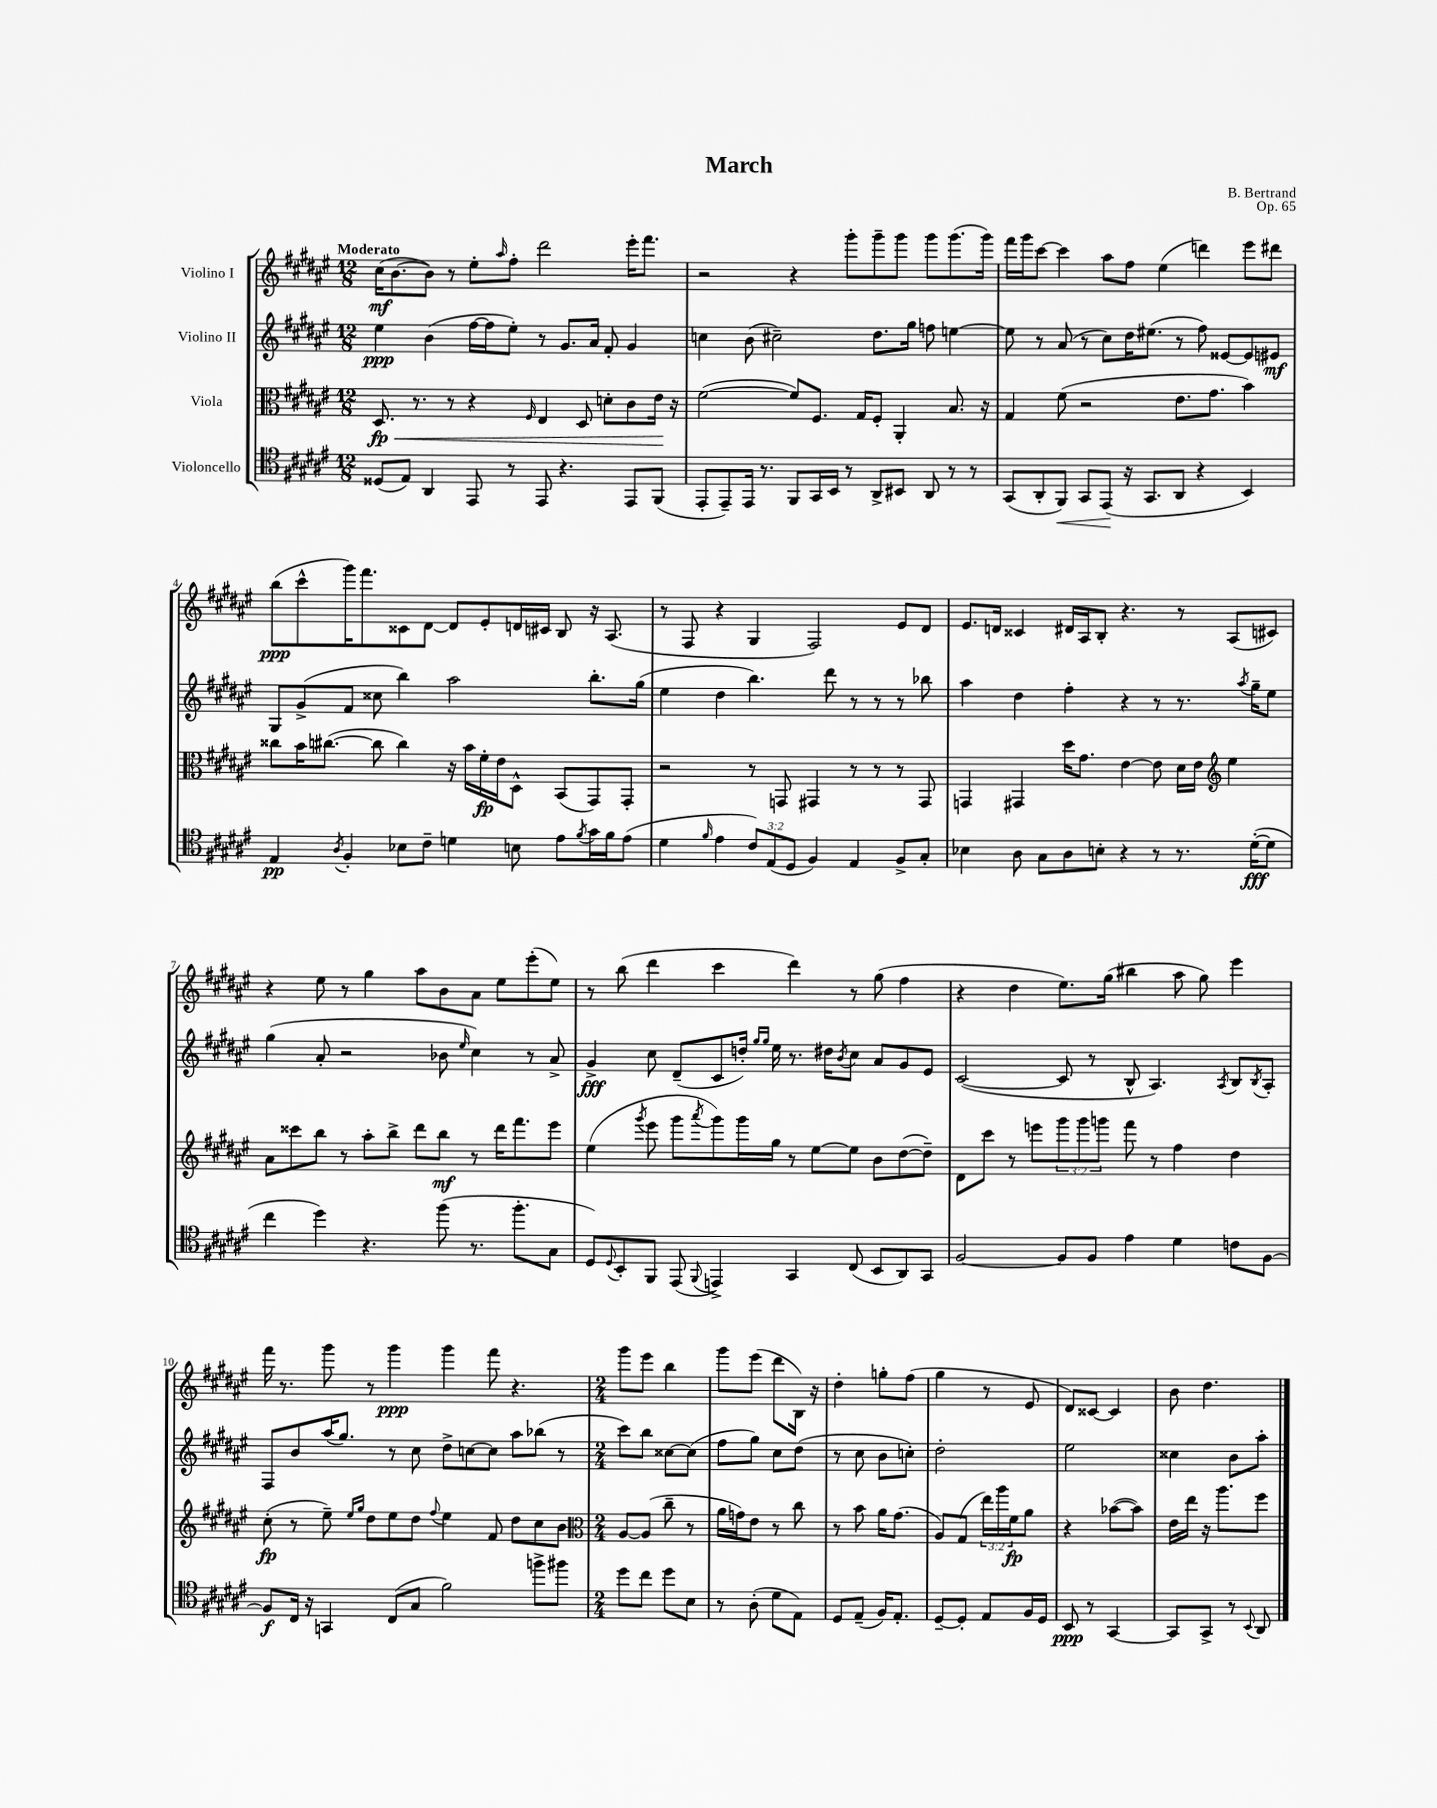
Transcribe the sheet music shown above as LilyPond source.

\header { title = "March" composer = "B. Bertrand" opus = "Op. 65" }
<<
\new StaffGroup <<
\new Staff = "s0" \with { instrumentName = "Violino I" } {
    \clef treble \key fis \major \numericTimeSignature \time 12/8 \tempo "Moderato"
    cis''16\mf( b'8.~ b'8) r8 eis''8-. \grace { ais''16 } fis''8-. dis'''2 eis'''16-. fis'''8. |
    r2 r4 gis'''8-. gis'''8-- gis'''8 gis'''8 gis'''8.( gis'''16) |
    fis'''16 gis'''16 cis'''8~ cis'''4 ais''8 fis''8 eis''4( d'''4) eis'''8 dis'''8 |
    b''8\ppp( cis'''8-^ gis'''16) fis'''8. cisis'8 dis'8~ dis'8 eis'8-. d'16 cis'16 b8 r16 ais8.( |
    r8 fis8 r4 gis4 fis2) eis'8 dis'8 |
    eis'8. d'16 cisis'4 dis'16 ais16 b8-. r4. r8 ais8( cis'8) |
    r4 eis''8 r8 gis''4 ais''8 b'8 ais'8 eis''8 eis'''8-.( eis''8) |
    r8 b''8( dis'''4 cis'''4 dis'''4) r8 gis''8( fis''4 |
    r4 dis''4 eis''8.) gis''16( bis''4 ais''8 gis''8) eis'''4 |
    fis'''16 r8. gis'''8 r8 gis'''4\ppp gis'''4 fis'''8 r4. |
    \numericTimeSignature \time 2/4 gis'''8 eis'''8 b''4 |
    gis'''8 eis'''8( dis'''8 b16) r16 |
    dis''4-. g''8-. fis''8( |
    gis''4 r8 eis'8 |
    dis'8) cisis'8~ cisis'4 |
    b'8 dis''4. \bar "|." |
}
\new Staff = "s1" \with { instrumentName = "Violino II" } {
    \clef treble \key fis \major \numericTimeSignature \time 12/8
    eis''4\ppp b'4( fis''16~ fis''16 eis''8-.) r8 gis'8. ais'16 fis'8-. gis'4 |
    c''4 b'8( cis''2--) dis''8. gis''16 f''8 e''4~ |
    e''8 r8 ais'8( r8 cis''8) dis''16 eis''8.( r8 fis''8) eisis'8~ eisis'8 eis'8\mf |
    gis8 gis'8->( fis'8 cisis''8 b''4) ais''2 b''8.-. gis''16( |
    eis''4 dis''4 b''4.) dis'''8 r8 r8 r8 bes''8 |
    ais''4 dis''4 fis''4-. r4 r8 r8. \acciaccatura { ais''8 } gis''16-- eis''8 |
    gis''4( ais'8-. r2 bes'8 \grace { eis''16 } cis''4) r8 ais'8-> |
    gis'4->\fff cis''8 dis'8--( cis'8 d''16-.) \grace { gis''16 gis''16 } eis''16 r8. dis''16 \acciaccatura { b'8 } cis''8 ais'8 gis'8 eis'8 |
    cis'2~( cis'8 r8 b8-^ ais4.) \acciaccatura { ais8 } b8 \acciaccatura { b8 } ais8-. |
    fis8 b'8 ais''16( gis''8.) r8 cis''8 dis''8-> c''8~ c''8 ais''8 bes''8( r8 |
    \numericTimeSignature \time 2/4 cis'''8) b''8 cisis''8~ cisis''8( |
    fis''8 gis''8) cis''8 dis''8( |
    r8 cis''8 b'8 c''8-.) |
    dis''2-. |
    eis''2 |
    cisis''4 b'8 ais''8-. \bar "|." |
}
\new Staff = "s2" \with { instrumentName = "Viola" } {
    \clef alto \key fis \major \numericTimeSignature \time 12/8 \override Staff.TupletNumber.text = #tuplet-number::calc-fraction-text
    dis8.\fp\< r8. r8 r4 \grace { fis16 } eis4 dis8 d'8-. cis'8 eis'16\! r16 |
    fis'2~( fis'8) fis8. gis16 fis8-. ais,4-. b8. r16 |
    gis4 fis'8( r2 eis'8. gis'8. b'4) |
    cisis''8 b'16 cis''8.~( cis''8 cis''4) r16 b'16 fis'16-.\fp eis'16 dis8-^ b,8( gis,8) gis,8-. |
    r2 r8 g,8 gis,4 r8 r8 r8 gis,8 |
    g,4 gis,4 dis''16 gis'8. eis'4~ eis'8 dis'16 eis'16 \clef treble eis''4 |
    ais'8 cisis'''8 b''8 r8 ais''8-. b''8-> dis'''8 b''8\mf r8 dis'''16 fis'''8. eis'''8 |
    eis''4( \acciaccatura { gis'''8 } eis'''8 gis'''8 \acciaccatura { ais'''8 } gis'''8) gis'''16 gis''16 r8 eis''8~ eis''8 b'8 dis''8~( dis''8--) |
    dis'8 cis'''8 r8 e'''8 \tuplet 3/2 { gis'''8 gis'''8 g'''8 } fis'''8 r8 fis''4 dis''4 |
    cis''8-.\fp( r8 eis''8--) \grace { eis''16 gis''16 } dis''8 eis''8 dis''8 \appoggiatura { fis''8 } eis''4 fis'8 dis''8 cis''8 b'8 |
    \numericTimeSignature \time 2/4 \clef alto ais8~ ais8( cis''8-- r8 |
    ais'16 g'16) eis'8 r8 cis''8 |
    r8 b'8 ais'16 gis'8.( |
    ais8) gis8( \tuplet 3/2 { eis''16) ais''16 fis'16\fp } ais'8 |
    r4 bes'8~( bes'8) |
    eis'16 eis''16 r16 ais''8. fis''8 \bar "|." |
}
\new Staff = "s3" \with { instrumentName = "Violoncello" } {
    \clef tenor \key fis \major \numericTimeSignature \time 12/8 \override Staff.TupletNumber.text = #tuplet-number::calc-fraction-text
    disis8( eis8) ais,4 eis,8 r8 eis,8 r4. eis,8 fis,8( |
    eis,8-. eis,8--) eis,16 r8. fis,8 gis,16 b,16 r8 ais,8-> bis,8 ais,8 r8 r8 |
    gis,8( ais,8-. fis,8\<) gis,8 eis,8\!( r16 gis,8. ais,8 r4 b,4) |
    eis4\pp \acciaccatura { ais8 } fis4-. bes8 cis'8-- d'4 b8 eis'8 \acciaccatura { fis'8 } gis'16 fis'16 eis'8( |
    dis'4 \grace { fis'16 } eis'4 \tuplet 3/2 { cis'8) eis8( dis8 } fis4) eis4 fis8-> gis8-. |
    bes4 ais8 gis8 ais8 b8-. r4 r8 r8. dis'16~-.\fff( dis'8 |
    cis''4 dis''4) r4. fis''8( r8. fis''8.-. gis8 |
    dis8) \appoggiatura { dis8 } b,8-. fis,8 eis,8( \appoggiatura { fis,8 } e,4->) gis,4 cis8( b,8 ais,8) gis,8 |
    fis2~ fis8 fis8 eis'4 dis'4 c'8 fis8~ |
    fis8\f cis16 r16 g,4 cis8( gis8 fis'2) f''8-> fis''8 |
    \numericTimeSignature \time 2/4 dis''8 cis''8 dis''8 b8 |
    r8 ais8-.( dis'8 eis8) |
    dis8 eis8--( fis16) eis8.-. |
    dis8~-- dis8-. eis8 fis16 dis16 |
    b,8\ppp r8 gis,4~ |
    gis,8 gis,8-> r8 \appoggiatura { b,8 } ais,8 \bar "|." |
}
>>
>>
